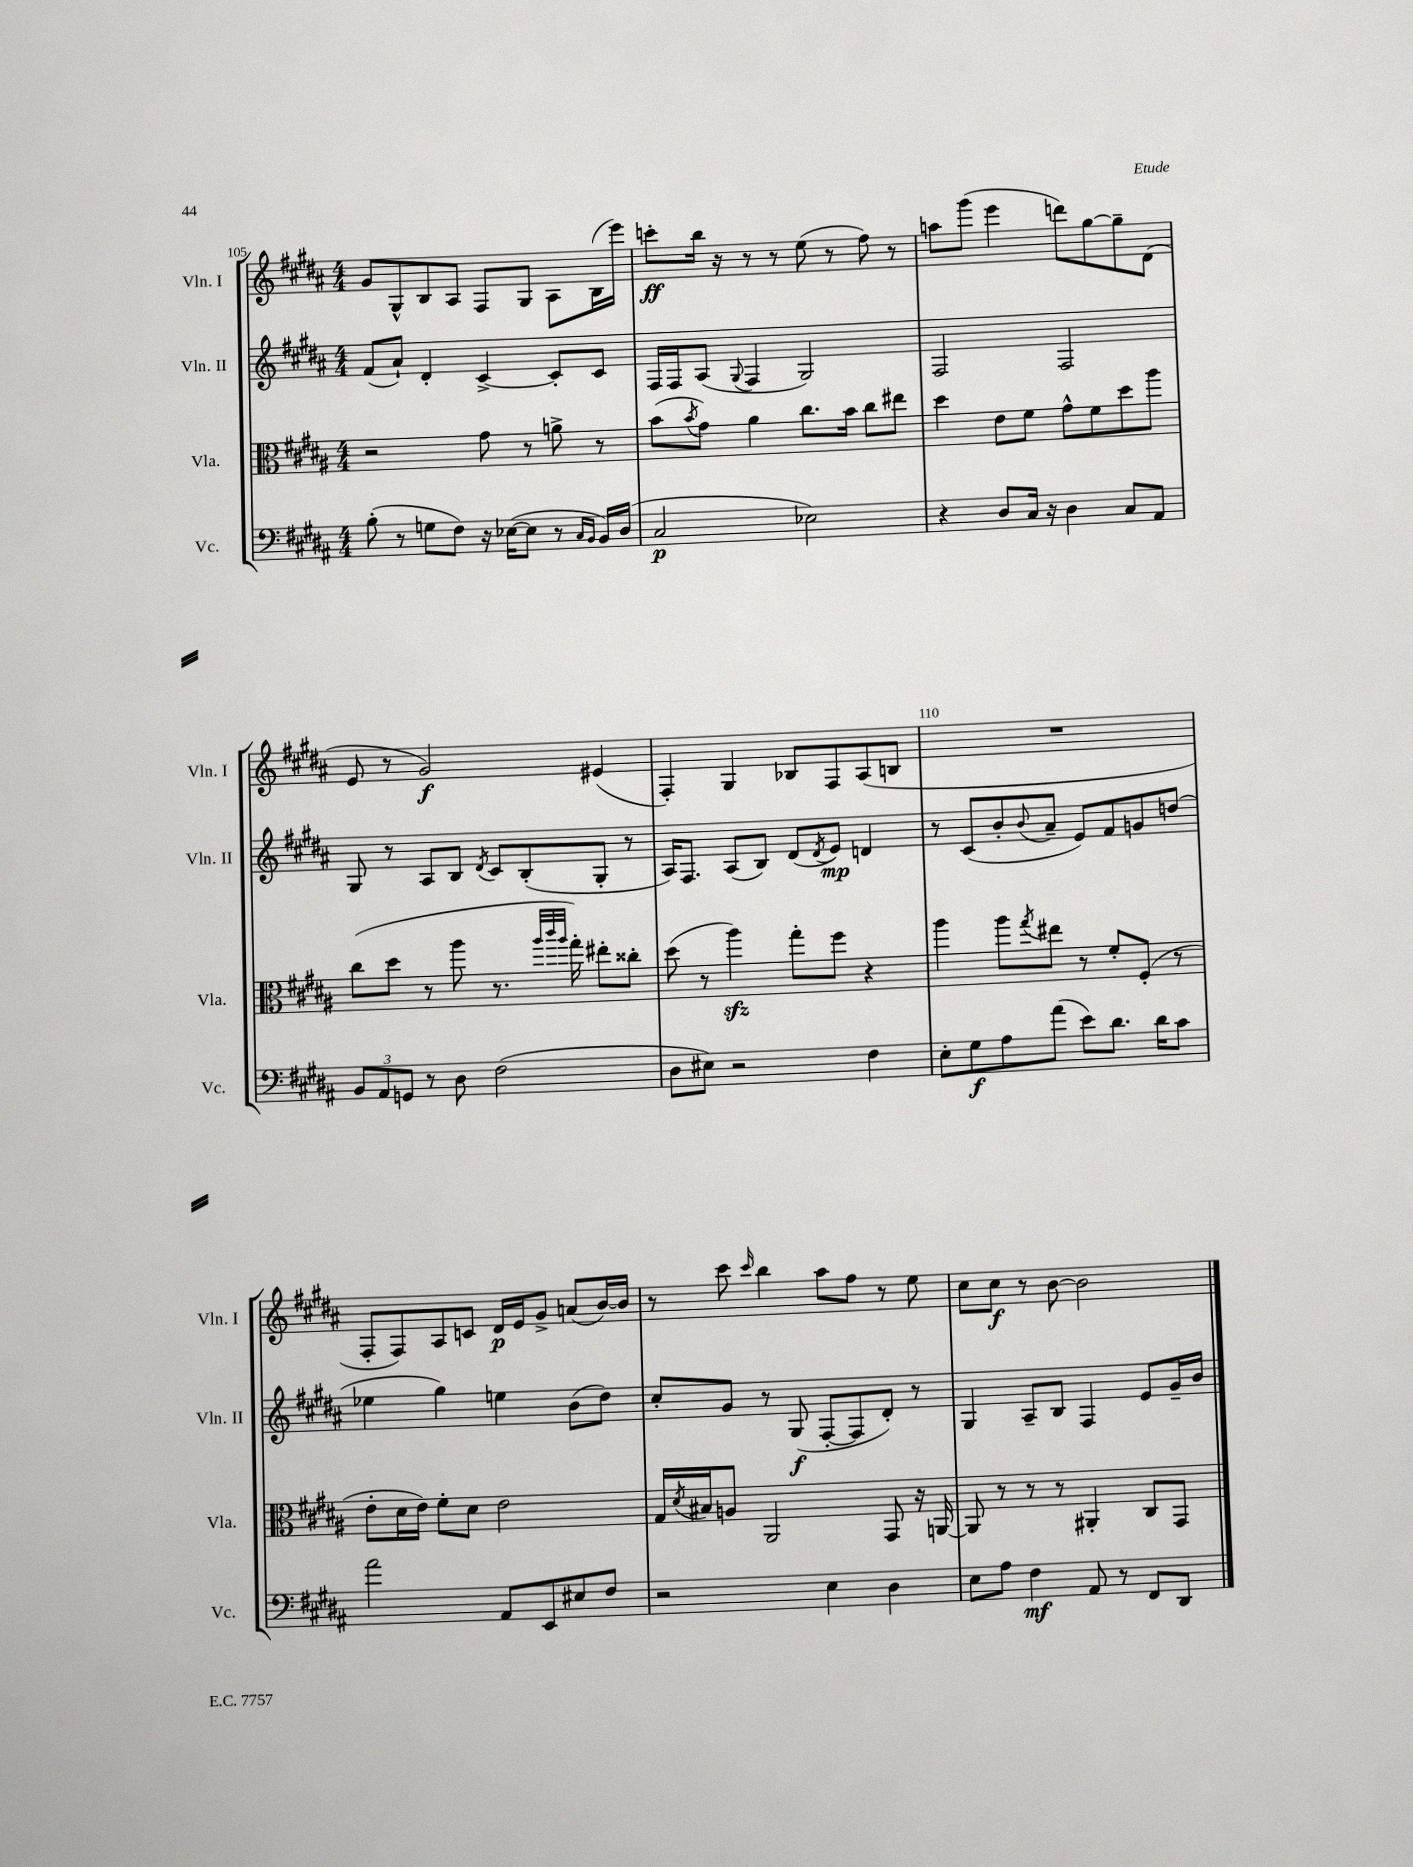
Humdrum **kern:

**kern	**dynam	**kern	**kern	**dynam	**kern	**dynam
*part4	*part4	*part3	*part2	*part2	*part1	*part1
*staff4	*staff4	*staff3	*staff2	*staff2	*staff1	*staff1
*I"Vc.	*	*I"Vla.	*I"Vln. II	*	*I"Vln. I	*
*I'Vc.	*	*I'Vla.	*I'Vln. II	*	*I'Vln. I	*
*clefF4	*	*clefC3	*clefG2	*	*clefG2	*
*k[f#c#g#d#a#]	*	*k[f#c#g#d#a#]	*k[f#c#g#d#a#]	*	*k[f#c#g#d#a#]	*
*M4/4	*	*M4/4	*M4/4	*	*M4/4	*
=105	=105	=105	=105	=105	=105	=105
(8B'\	.	2r	(8f#/L	.	8g#/L	.
8r	.	.	8a#`/J)	.	8G#^^/	.
8Gn\L	.	.	4d#'/	.	8B/	.
8F#\J)	.	.	.	.	8A#/J	.
16r	.	8g#\	[4c#^/	.	8F#/L	.
([16E-X\KL	.	.	.	.	.	.
8E-\J]	.	8r	.	.	8G#/J	.
8r	.	8an^\	8c#'/L]	.	8A#\L	.
16qqC#/LL	.	.	.	.	.	.
16qqBB/JJ	.	.	.	.	.	.
16BB/LL)	.	8r	8c#/J	.	(16B\L	.
(16D#/JJ	.	.	.	.	16eee\JJ)	.
=106	=106	=106	=106	=106	=106	=106
2C#/	p	(8b\L	16F#/LL	.	8cccn'\L	ff
.	.	.	16F#/J	.	.	.
.	.	8qb/	.	.	.	.
.	.	8g#\J)	(8A#/J	.	16bb\Jk	.
.	.	.	.	.	16r	.
.	.	.	8qqG#/	.	.	.
.	.	4a#\	4F#/	.	8r	.
.	.	.	.	.	8r	.
2E-X\)	.	8.cc#\L	2G#/)	.	(8ee\	.
.	.	.	.	.	8r	.
.	.	16b\Jk	.	.	.	.
.	.	8cc#\L	.	.	8ff#\)	.
.	.	8ee#X\J	.	.	8r	.
=107	=107	=107	=107	=107	=107	=107
4r	.	4dd#\	2F#/	.	8aan\L	.
.	.	.	.	.	(8ggg#\J	.
8D#/L	.	8e\L	.	.	4eee\	.
16C#/Jk	.	8f#\J	.	.	.	.
16r	.	.	.	.	.	.
4D#\	.	8g#^^\L	2F#/	.	8dddn\L)	.
.	.	8f#\	.	.	[8gg#\	.
8C#/L	.	8dd#\	.	.	8gg#~\]	.
8AA#/J	.	8aa#\J	.	.	(8d#\J	.
!!LO:LB:g=z
=108	=108	=108	=108	=108	=108	=108
12BB/L	.	(8cc#\L	8G#/	.	8e/	.
12AA#/	.	.	.	.	.	.
.	.	8dd#\J	8r	.	8r	.
12GGn/J	.	.	.	.	.	.
8r	.	8r	8A#/L	.	2g#/)	f
8D#\	.	8aa#\	8B/J	.	.	.
.	.	.	8qd#/	.	.	.
(2F#\	.	8.r	8c#/L	.	.	.
.	.	.	(8B'/	.	.	.
.	.	32qqaa#/LLL	.	.	.	.
.	.	32qqccc#/	.	.	.	.
.	.	32qqaa#/JJJ	.	.	.	.
.	.	16gg#'\)	.	.	.	.
.	.	8ee#X'\L	8G#'/J	.	(4e#X/	.
.	.	8cc##X'\J	8r	.	.	.
=109	=109	=109	=109	=109	=109	=109
8D#\L	.	(8dd#\	16A#/KL)	.	4F#'/)	.
.	.	.	8.F#/J	.	.	.
8E#X\J)	.	8r	.	.	.	.
2r	.	4aa#zz\)	(8A#/L	.	4G#/	.
.	.	.	8B/J)	.	.	.
.	.	8gg#'\L	(8d#/L	.	8B-X/L	.
.	.	.	8qd#/	.	.	.
.	.	8ff#\J	8e/J)	mp	8F#/	.
4F#\	.	4r	4dn/	.	(8A#/	.
.	.	.	.	.	8Bn/J	.
=110	=110	=110	=110	=110	=110	=110
8E'\L	.	4aa#\	8r	.	1r	.
8G#\	f	.	(8c#/L	.	.	.
8A#\	.	8aa#\L	8b'/	.	.	.
.	.	8qgg#/	8qqb/	.	.	.
(8a#\J	.	8ee#X\J	8a#~/J	.	.	.
8e\L)	.	8r	8e/L)	.	.	.
8.d#\J	.	8f#'/L	8f#/	.	.	.
.	.	(8F#'/J	8gn/	.	.	.
16d#\KL	.	.	.	.	.	.
8c#\J	.	8r	(8ddn/J	.	.	.
!!LO:LB:g=z
=111	=111	=111	=111	=111	=111	=111
2a#\	.	8e'\L	4ee-X\	.	8F#'/L	.
.	.	16d#\L	.	.	8F#/)	.
.	.	16e\JJ)	.	.	.	.
.	.	8f#'\L	4gg#\)	.	8A#/	.
.	.	8d#\J	.	.	8cn/J	.
8AA#/L	.	2e\	4een\	.	16d#/LL	p
.	.	.	.	.	16e/J	.
8EE/	.	.	.	.	8g#^/J	.
8E#X/	.	.	(8b\L	.	(8an/L	.
8F#/J	.	.	8dd#\J)	.	[16b/L)	.
.	.	.	.	.	16b/JJ]	.
=112	=112	=112	=112	=112	=112	=112
2r	.	16G#/LL	8cc#'/L	.	8r	.
.	.	8qd#/	.	.	.	.
.	.	16B#X/J	.	.	.	.
.	.	8An/J	8g#/J	.	8ccc#\	.
.	.	.	.	.	16qqccc#/	.
.	.	2AA#/	8r	.	4bb\	.
.	.	.	(8G#/	f	.	.
4E\	.	.	[8F#'/L	.	8aa#\L	.
.	.	.	8F#/]	.	8ff#\J	.
4D#\	.	8GG#/	8d#'/J)	.	8r	.
.	.	16r	8r	.	8ee\	.
.	.	[16AAn/	.	.	.	.
=113	=113	=113	=113	=113	=113	=113
8E\L	.	8AA/]	4G#/	.	8cc#\L	.
8A#\J	.	8r	.	.	8cc#\J	f
4F#\	mf	8r	8A#~/L	.	8r	.
.	.	8r	8B/J	.	[8b\	.
8AA#/	.	4AA#X'/	4F#/	.	2b\]	.
8r	.	.	.	.	.	.
8FF#/L	.	8C#/L	8e/L	.	.	.
8DD#/J	.	8GG#/J	16g#~/L	.	.	.
.	.	.	16b/JJ	.	.	.
==	==	==	==	==	==	==
*-	*-	*-	*-	*-	*-	*-
